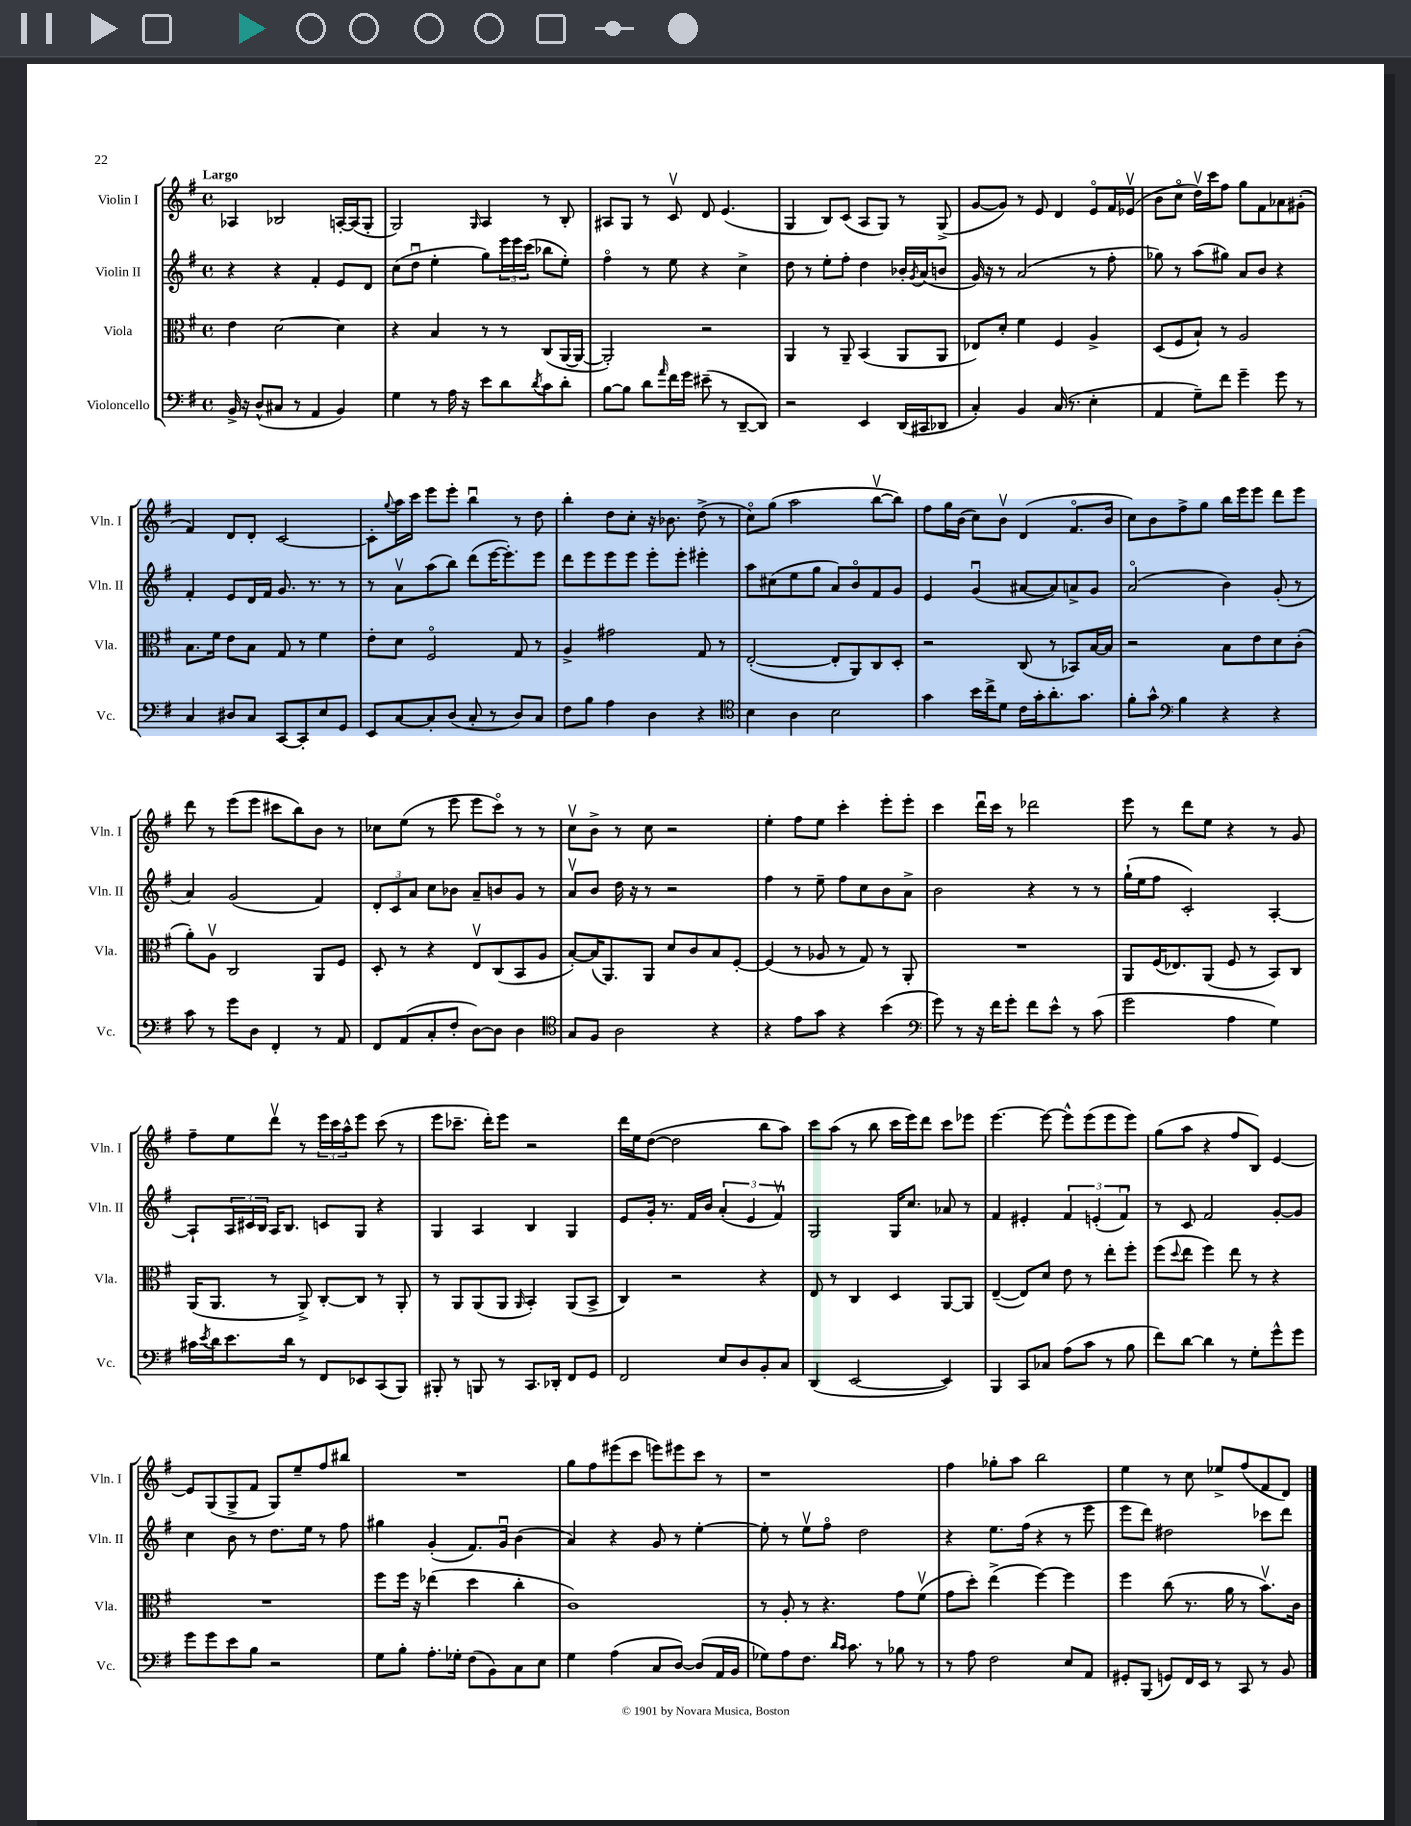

**kern	**kern	**kern	**kern
*staff4	*staff3	*staff2	*staff1
*clefF4	*clefC3	*clefG2	*clefG2
*k[f#]	*k[f#]	*k[f#]	*k[f#]
*M4/4	*M4/4	*M4/4	*M4/4
*met(c)	*met(c)	*met(c)	*met(c)
16BB^	4e	4r	4A-
16r	.	.	.
(8D^^	.	.	.
8C#	[2d	4r	2B-
8r	.	.	.
4AA	.	4f#'	.
4BB)	4d]	8e	[16A'
.	.	.	(16A]
.	.	8d	8G'
=	=	=	=
4G	4r	(8cc	2G)
.	.	8ddu	.
8r	4B	4ee'	.
16A	.	.	.
16r	.	.	.
.	.	.	16qqG
8e	8r	8gg)	4A
8d	8r	24eee	.
.	.	24eee	.
.	.	(24ccc	.
8qd	.	.	.
8c	(8C	8bb-	8r
8d'	[16AA	8ee')	8B'
.	16AA_	.	.
=	=	=	=
[8B	2AA'])	4ff#o	8A#
8B]	.	.	8G
8d	.	8r	8r
16qqa	.	.	.
16f#	.	8ee	8cv
16g	.	.	.
(8e#~	2r	4r	8d
8r	.	.	(4.e
[8DD~	.	4cc^	.
8DD])	.	.	.
=	=	=	=
2r	4AA	8dd	4G
.	.	8r	.
.	8r	8ee'	8B)
.	8AA~	8ff#'	(8c
4EE	(4BB	4dd	8A
.	.	.	8G)
(16DD	8AA	16b-'	8r
.	.	8qg	.
16CC#	.	(16a	.
8DD-	8AA	8b	(8G^
=	=	=	=
4C')	8E-)	16g)	[8g
.	.	16r	.
.	8d'	8r	8g])
4BB	4f#	(2a	8r
.	.	.	8e
(16C	4F#	.	4d
8.r	.	.	.
4E'	4A^	8r	8eo
.	.	8ff#'	16f#
.	.	.	(16e-v
=	=	=	=
4AA	(8D	8gg-)	8b
.	8F#	8r	8cco
8G~)	8B`)	(8aa	16ddv)
.	.	.	16ccc
8f#	8r	8gg#)	8ff#
4g~	2A	8a	8gg
.	.	8b	8f#
8g	.	4r	8a-
8r	.	.	(8g#'
=	=	=	=
4C	8.B	4f#'	4f#)
.	16f#	.	.
8D#	8e	8e	8d
8C	8B	16d	8d'
.	.	16f#	.
[8CC	8G	8.g	[2c
8CC']	8r	.	.
.	.	8.r	.
8E	4f#	.	.
8GG	.	8r	.
=	=	=	=
8EE	8e'	8r	8c']
.	.	.	8qqgg
[8C	8d	8av	16aa
.	.	.	16ccc
8C']	2F#o	(8aa	8eee
(8D	.	8bb)	8eee'
8C'	.	(8ddd	4bbu
8r	.	[16eee	.
.	.	8.eee'])	.
8D)	8G	.	8r
8C	8r	8eee	8dd
=	=	=	=
8F#	4A^	8ddd	4bb'
8B	.	8eee	.
4A	2g#	8eee	8dd
.	.	8eee	8cc'
4D	.	8eee'	16r
.	.	.	8.b-
.	.	8eee'	.
4r	8G	4eee#'	(8dd^
.	8r	.	8r
=	=	=	=
*clefC4	*	*	*
4B	([2E'	8aa	8cco)
.	.	(8cc#	(8gg
4A	.	8ee	2aa
.	.	8gg	.
2B	8E']	8a)	.
.	8AA)	8bo	.
.	8C	8f#	[8bbv
.	8D'	8g	8bb])
=	=	=	=
4g	2r	4e	8ff#
.	.	.	16gg
.	.	.	(16b
16b	.	(4gu	8cc)
16cc^	.	.	.
8d	.	.	8bv
16c	(8C	[8a#	(4d
16g'	.	.	.
8.a'	8r	8a#])	.
.	8BB-)	8a^	8.f#o
8.g	.	.	.
.	[16B	8g	.
.	16B]	.	16b
=	=	=	=
8f#'	2r	(2ao	8cc)
8g^^	.	.	8b
*clefF4	*	*	*
4B	.	.	8ff#^
.	.	.	8gg
4r	8B	4b)	16bb
.	.	.	16eee
.	8e	.	8eee
4r	8d	(8g'	8ddd
.	(8c'	8r	8eee
=	=	=	=
8c	8a')	4a)	8ddd
8r	8Av	.	8r
8g	2C	(2g	(8eee
8D	.	.	8eee
4FF#'	.	.	8ccc#
.	.	.	8bb)
8r	8AA	4f#)	8b
8AA	8F#	.	8r
=	=	=	=
8FF#	8D'	12d'	8cc-
.	.	12c	.
(8AA	8r	.	(8ee
.	.	12a	.
8C'	4r	8cc	8r
8F#'	.	8b-	8eee
[8D)	8Ev	8a~	8eee
8D]	(8C	8b	8ccco)
4D	8BB	8g	8r
.	8A	8r	8r
=	=	=	=
*clefC4	*	*	*
8G	[8B')	8av	8ccv
8F#	(16B]	8b	8b^
.	8.AA)	.	.
2A	.	16dd	8r
.	.	16r	.
.	8AA	8r	8cc
.	8d	2r	2r
.	8c	.	.
4r	8B	.	.
.	[8F#'	.	.
=	=	=	=
4r	(4F#]	4ff#	4ee'
8e	8r	8r	8ff#
8g	8A-	8ee~	8ee
4r	8r	8ff#	4ccc'
.	8G)	8cc	.
(4b	8r	8b	8eee'
.	8AA'	8a^	8eee'
=	=	=	=
*clefF4	*	*	*
8g)	1r	2b	4ccc
8r	.	.	.
16r	.	.	16dddu
16f#	.	.	16ccc
8g'	.	.	8r
8f#	.	4r	2ddd-
8e^^	.	.	.
8r	.	8r	.
(8c	.	8r	.
=	=	=	=
2g	8AA	(16gg`	8eee
.	.	16ee	.
.	(16F#	8ff#	8r
.	8.E-)	.	.
.	.	2c')	8ddd
.	(8AA	.	8ee
4A	8F#	.	4r
.	8r	.	.
4G)	8BB)	[4A'	8r
.	8C	.	8g
=	=	=	=
16c#	(16AA	8A`]	8ff#~
8qe	.	.	.
16d	8.AA	.	.
8.e	.	24A	8ee
.	.	24c#	.
.	.	24B	.
.	8r	16A	8dddv
16d	.	8.B	.
8r	8AA^)	.	8r
8FF#	[8C'	8c	24eee
.	.	.	24ccc
.	.	.	24aa^^
8EE-	8C]	8G	8eee
(8CC	8r	4r	(8ccc
8BBB)	8AA'	.	8r
=	=	=	=
8BBB#'	8r	4G	8eee
8r	8AA	.	8.ccc-~
8BBB	(8AA	4A	.
.	.	.	16ddd')
8r	8AA	.	8eee
.	16qqAA	.	.
8.CC	4BB')	4B	2r
16DD-'	.	.	.
8FF#	(8AA	4G	.
8GG	8BB^	.	.
=	=	=	=
2FF#	4C)	8e	16ddd
.	.	.	16ee
.	.	16g'	([8dd
.	.	8.r	.
.	2r	.	2dd]
.	.	16f#	.
.	.	16b	.
8E	.	(6a'	.
8D	.	.	.
.	.	6e	.
8BB'	4r	.	8bb
.	.	6f#v)	.
8C	.	.	8aa)
=	=	=	=
(4DD	8E	2G	8ccc
.	8r	.	(8aa
[2EE	4C	.	8r
.	.	.	8bb
.	4D	16G	16ccc
.	.	8.cc	16eee)
.	.	.	8ddd
4EE])	[8AA	8a-	8ccc
.	8AA]	8r	8eee-
=	=	=	=
4BBB	([4E~	4f#	[4.eee
8CC	8E])	4e#'	.
8C-	8d	.	8eee_
(8A	8e	6f#	8eee^^]
8c	8r	.	(8eee
.	.	(6e'	.
8r	8ee'	.	8eee
.	.	6f#u)	.
8B	8ff#'	.	8eee)
=	=	=	=
8f#)	(8ff#	8r	(8gg
.	8qqdd	.	.
[8d	8ee	8c	8aa
4d]	4ff#)	2f#	4r
8r	8ee	.	8ff#
8G'	8r	.	8B)
8g^^	4r	[8g'	[4e
8g	.	8g]	.
=	=	=	=
8g	1r	4cc	8e]
8g	.	.	(8G
8e	.	8b	8G^
8B	.	8r	8f#
2r	.	8.dd	8G)
.	.	.	8ee~
.	.	16ee	.
.	.	8r	8ff#
.	.	8ff#	8bb#
=	=	=	=
8G	8ff#	4gg#	1r
8B'	16ff#	.	.
.	16r	.	.
8.A'	(4ee-	(4g'	.
16G-'	.	.	.
(8F#	4dd	8.f#)	.
8BB)	.	.	.
.	.	16gu	.
8C	4cc'	(4b	.
8E	.	.	.
=	=	=	=
4G	1c)	4a)	8gg
.	.	.	8ff#
(4A	.	4r	(8eee#
.	.	.	8ccc
8C	.	8g	8eee)
[8D)	.	8r	8eee#
(8D]	.	[4ee'	8ccc
16AA	.	.	8r
16BB	.	.	.
=	=	=	=
8G-)	8r	8ee']	1r
8A	8A'	8r	.
8.F#	8r	8eev	.
.	4.r	8ff#o	.
16qqd	.	.	.
16qqc	.	.	.
8.c	.	.	.
.	.	2dd	.
8r	.	.	.
8B-	8g	.	.
8r	(8f#v	.	.
=	=	=	=
8r	8g	4r	4ff#
8A	8dd')	.	.
2F#	(4ee^	8.ee	8gg-'
.	.	.	8aa
.	.	(16ff#	.
.	[4ff#)	4r	2bb
8E	4ff#]	8r	.
8AA	.	8eee	.
=	=	=	=
8GG#'	4ff#	8eee	4ee
(8BBB	.	8ddd)	.
8GG)	(8cc	2dd#	8r
16FF#	8.r	.	8cc
16EE	.	.	.
8r	.	.	8ee-^
.	16a	.	.
8CC	8r	.	(8ff#
8r	8.bv)	8ccc-	8f#
8BB	.	8ddd	8d)
.	16c	.	.
==	==	==	==
*-	*-	*-	*-
